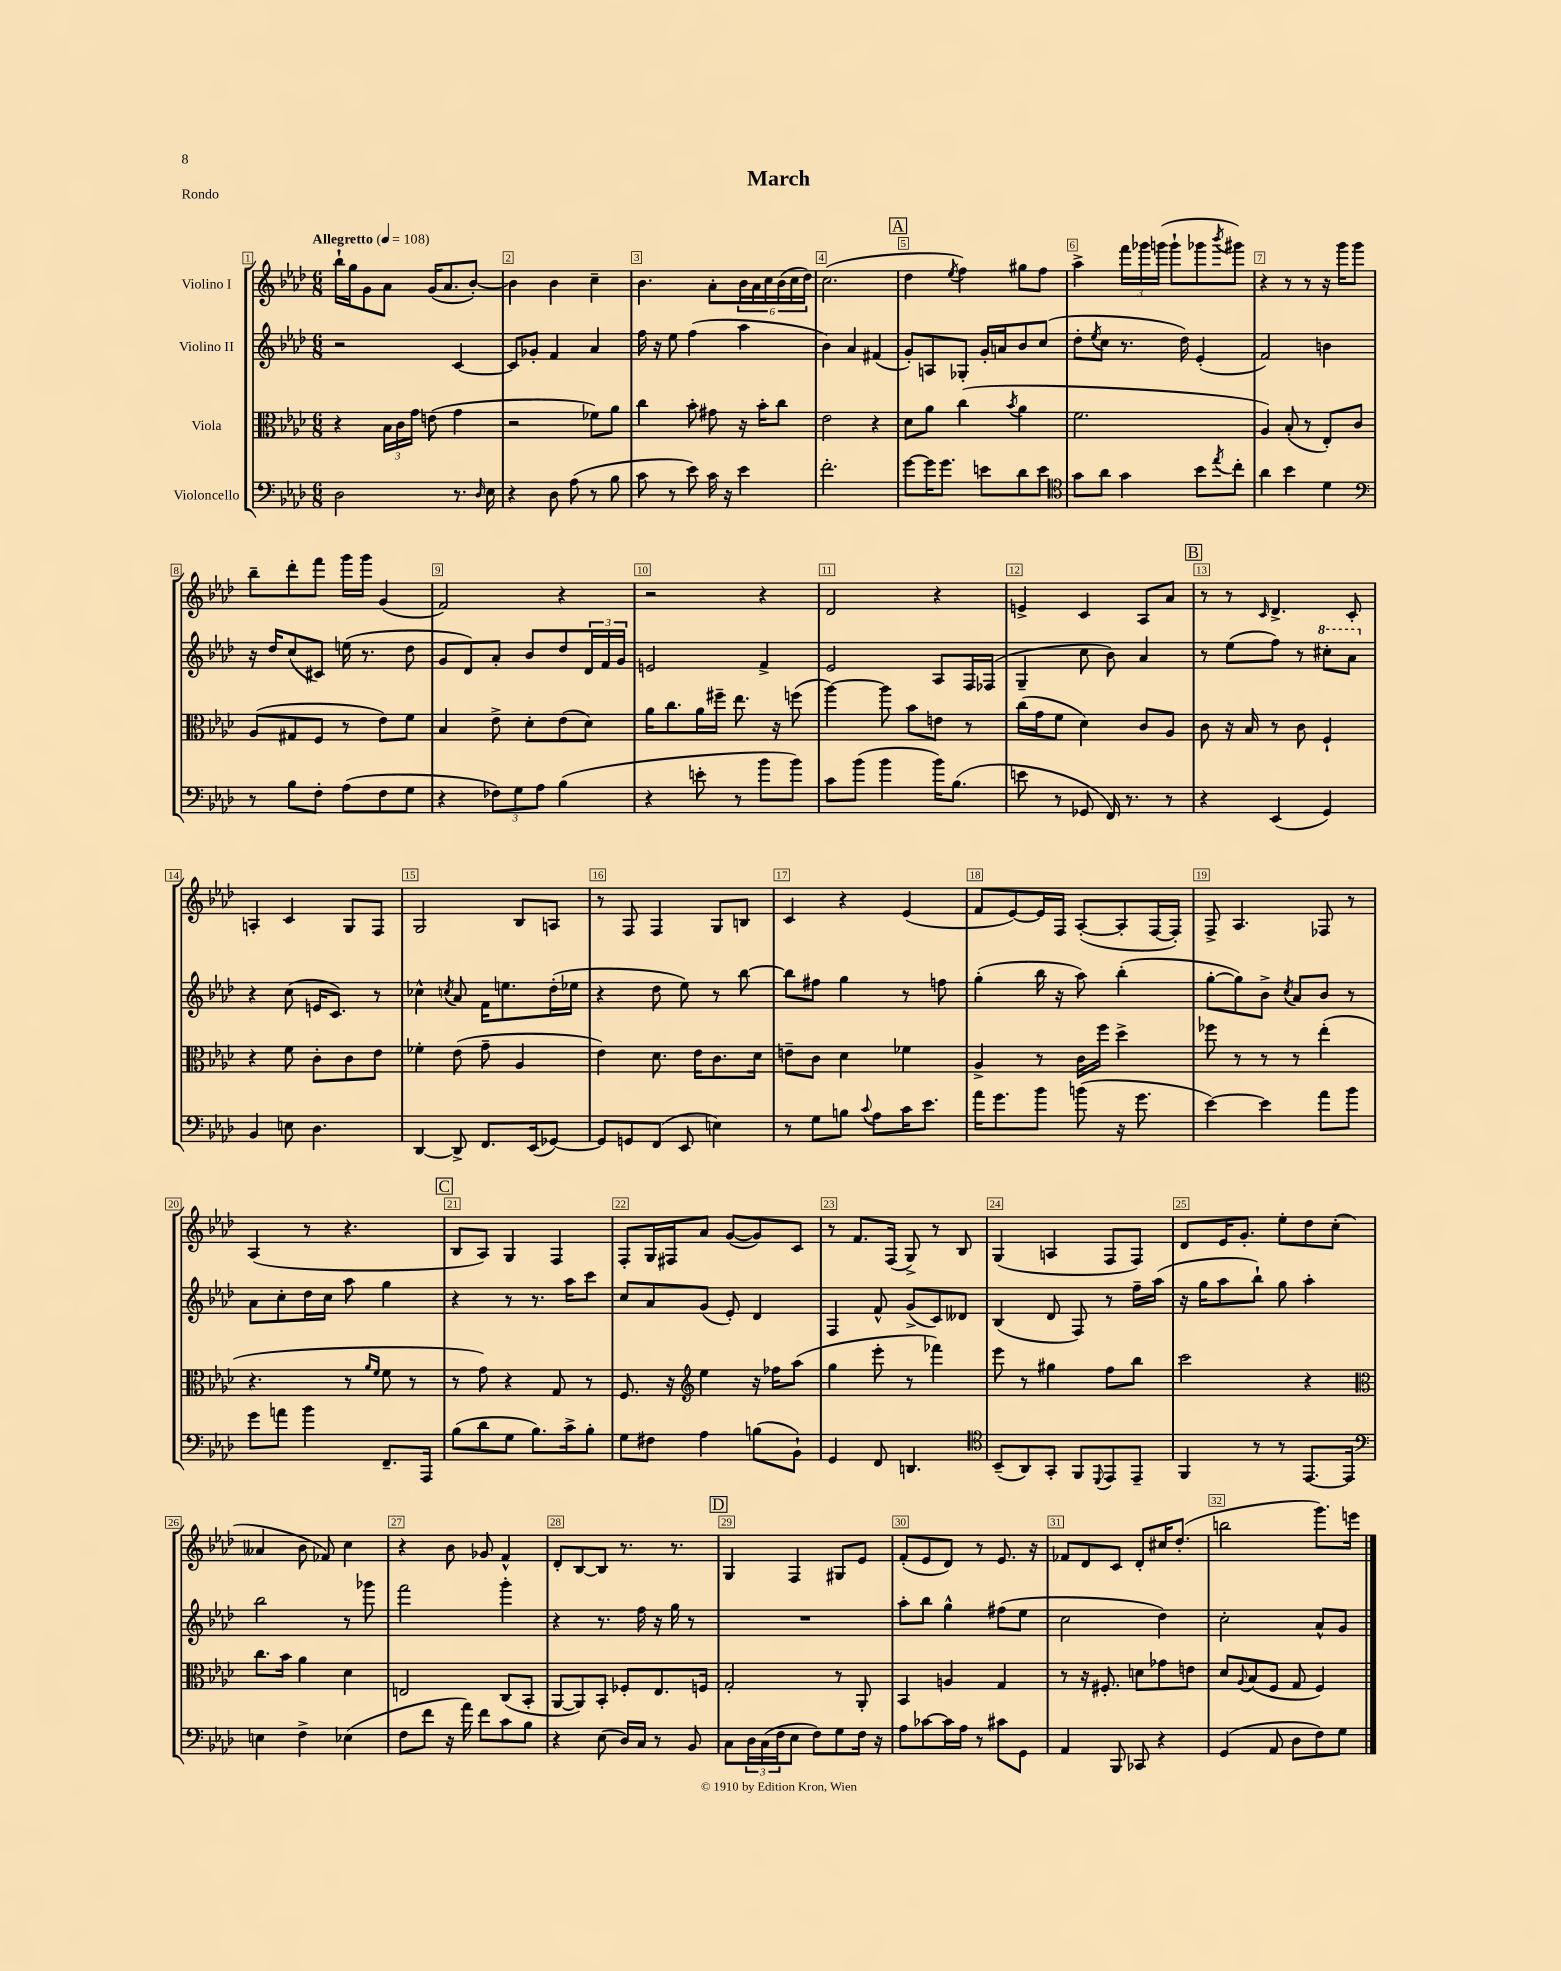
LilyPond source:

\header { title = "March" piece = "Rondo" }
<<
\new StaffGroup <<
\new Staff = "s0" \with { instrumentName = "Violino I" } {
    \clef treble \key aes \major \numericTimeSignature \time 6/8 \tempo "Allegretto" 4 = 108
    bes''16-! g''16 g'8 aes'8 g'16( aes'8. bes'8~-.) |
    bes'4 bes'4 c''4-- |
    bes'4. aes'8-. \tuplet 6/4 { bes'16 aes'16 c''16 bes'16( c''16 des''16) } |
    c''2.( |
    \mark \markup { \box "A" } des''4 \acciaccatura { ees''8 } f''4) gis''8 f''8 |
    aes''4-> \tuplet 3/2 { f'''16 ges'''16 g'''16( } g'''8-! ges'''8 \acciaccatura { bes'''8 } gis'''8) |
    r4 r8 r8 r16 g'''16 g'''8 |
    bes''8-- des'''8-. f'''8 g'''16 g'''16 g'4( |
    f'2) r4 |
    r2 r4 |
    des'2 r4 |
    e'4-> c'4 aes8 aes'8 |
    \mark \markup { \box "B" } r8 r8 \grace { c'16 } des'4.-> c'8-. |
    a4-. c'4 g8 f8 |
    g2 bes8 a8 |
    r8 f8 f4 g8 b8 |
    c'4 r4 ees'4( |
    f'8 ees'8~) ees'16 f16 aes8~-.( aes8-. f16~ f16-.) |
    f8-> aes4. fes8 r8 |
    aes4( r8 r4. |
    \mark \markup { \box "C" } bes8 aes8) g4 f4 |
    f8-. g16 fis16 aes'8 g'8~( g'8) c'8 |
    r8 f'8. f16( g8->) r8 bes8 |
    g4( a4 f8 f8) |
    des'8 ees'16 g'8.-. ees''8-. des''8 c''8-.( |
    aeses'4 bes'8 fes'8) c''4 |
    r4 bes'8 ges'8 f'4-^ |
    des'8-. bes8~ bes8 r8. r8. |
    \mark \markup { \box "D" } g4 f4 gis8 ees'8 |
    f'8-.( ees'8 des'8) r8 ees'8. r16 |
    fes'8 des'8 c'8 des'8-. cis''16 des''8.-.( |
    b''2 g'''8.) e'''16 \bar "|." |
}
\new Staff = "s1" \with { instrumentName = "Violino II" } {
    \clef treble \key aes \major \numericTimeSignature \time 6/8
    r2 c'4~ |
    c'8 ges'8-. f'4 aes'4 |
    f''16 r16 ees''8 f''4( aes''4 |
    bes'4) aes'4 fis'4( |
    \mark \markup { \box "A" } g'8-.) a8 ges8-. g'16-. a'16 bes'8 c''8( |
    des''8-. \acciaccatura { ees''8 } c''8 r8. des''16) ees'4-.( |
    f'2) b'4 |
    r16 des''16 c''8( cis'8) e''16( r8. des''8 |
    g'8 des'8) aes'8-. bes'8 des''8 \tuplet 3/2 { des'16 f'16 g'16 } |
    e'2 f'4-> |
    ees'2 aes8 f16 fes16( |
    g4-- c''8 bes'8) aes'4 |
    \mark \markup { \box "B" } r8 ees''8( f''8) r8 \ottava #1 cis'''8-. aes''8 \ottava #0 |
    r4 c''8( e'16 c'8.) r8 |
    ces''4-^ \acciaccatura { c''8 } aes'8 f'16 e''8. des''16-.( ees''16 |
    r4 des''8 ees''8) r8 bes''8~ |
    bes''8 fis''8 g''4 r8 f''8 |
    g''4-.( bes''16 r16 aes''8) bes''4-.( |
    g''8~-. g''8) bes'8-> \acciaccatura { c''8 } aes'8 bes'8 r8 |
    aes'8 c''8-. des''16 c''16 aes''8 g''4 |
    \mark \markup { \box "C" } r4 r8 r8. aes''16 c'''8 |
    c''8 aes'8 g'8( ees'8-.) des'4 |
    f4 f'8-^ g'8->( c'8) deses'8 |
    bes4( des'8 f8) r8 f''16-- aes''16( |
    r16 g''16 aes''8 bes''8-!) g''8 aes''4-. |
    bes''2 r8 ges'''8 |
    f'''2 g'''4-. |
    r4 r8. f''16 r16 g''16 r8 |
    \mark \markup { \box "D" } R2. |
    aes''8-. bes''8 g''4-^ fis''8( ees''8 |
    c''2 des''4) |
    c''2-. aes'8-^ g'8 \bar "|." |
}
\new Staff = "s2" \with { instrumentName = "Viola" } {
    \clef alto \key aes \major \numericTimeSignature \time 6/8
    r4 \tuplet 3/2 { bes16 c'16 g'16 } e'8( g'4 |
    r2 fes'8) aes'8 |
    c''4 bes'8-. gis'8 r16 bes'16-. c''8 |
    ees'2 r4 |
    \mark \markup { \box "A" } des'8 aes'8 c''4( \acciaccatura { bes'8 } aes'4 |
    f'2. |
    aes4) bes8-.( r8 ees8-.) c'8 |
    aes8( gis8 f8 r8 ees'8) f'8 |
    bes4 ees'8-> des'8-. ees'8( des'8) |
    aes'16 c''8. aes'16 fis''16-- ees''8. r16 f''8( |
    aes''4~) aes''8 bes'8 e'8 r8 |
    c''16( g'16 f'8 des'4) c'8 aes8 |
    \mark \markup { \box "B" } c'8 r16 bes16 r8 c'8 f4-! |
    r4 f'8 c'8-. c'8 ees'8 |
    fes'4-. ees'8( g'8-- aes4 |
    ees'4) des'8. ees'16 c'8. des'16 |
    e'8-- c'8 des'4 fes'4 |
    aes4-> r8 c'16 f''16 des''4-> |
    fes''8 r8 r8 r8 ees''4-.( |
    r4. r8 \grace { aes'16 f'16 } f'8 r8 |
    \mark \markup { \box "C" } r8 g'8) r4 g8 r8 |
    f8. r16 \clef treble ees''4 r16 fes''16 aes''8( |
    g''4 ees'''8-. r8 fes'''4) |
    ees'''8 r8 gis''4 f''8 bes''8 |
    c'''2 r4 |
    \clef alto c''8. bes'16 aes'4 des'4 |
    e2 c8( bes,8-. |
    aes,8~ aes,8) bes,8-. fes8-. ees8. f16 |
    \mark \markup { \box "D" } g2-. r8 aes,8-. |
    bes,4 a4 g4 |
    r8 r16 fis8.-. d'8 ges'8 e'8 |
    des'8 \appoggiatura { aes8 } bes8( f8 g8 f4) \bar "|." |
}
\new Staff = "s3" \with { instrumentName = "Violoncello" } {
    \clef bass \key aes \major \numericTimeSignature \time 6/8
    des2 r8. \grace { des16 } ees16 |
    r4 des8 aes8( r8 bes8 |
    c'8 r8 ees'8) c'16 r16 ees'4 |
    f'2.-. |
    \mark \markup { \box "A" } g'8~ g'16 g'8. e'8 des'8 e'8 |
    \clef tenor g'8 aes'8 g'4 bes'8 \acciaccatura { ees''8 } c''8-. |
    aes'4 bes'4 des'4 |
    \clef bass r8 bes8 f8-. aes8( f8 g8 |
    r4 \tuplet 3/2 { fes8) g8 aes8 } bes4( |
    r4 e'8-. r8 bes'8 bes'8) |
    c'8 bes'8( bes'4 bes'16) bes8.( |
    e'8 r8 ges,8 f,16) r8. r8 |
    \mark \markup { \box "B" } r4 ees,4( g,4) |
    bes,4 e8 des4. |
    des,4~ des,8-> f,8. ees,16( ges,8~) |
    ges,8 g,8 f,8( ees,8 e4) |
    r8 g8 b8 \appoggiatura { c'8 } aes8 c'16 ees'8. |
    aes'16 g'8. bes'8 b'8( r16 g'8. |
    ees'4~) ees'4 aes'8 bes'8 |
    g'8 a'8 bes'4 f,8.-- aes,,16 |
    \mark \markup { \box "C" } bes8( des'8 g8 bes8.) c'16-> bes8-. |
    g8 fis8 aes4 b8( bes,8-!) |
    g,4 f,8 d,4. |
    \clef tenor bes,8--( aes,8) g,8-. f,8 \appoggiatura { des,8 } ees,8 ees,8-- |
    f,4 r8 r8 ees,8.~ ees,16 |
    \clef bass e4 f4-> ees4( |
    f8 f'8 r16 aes'16) f'8 c'8 bes8 |
    r4 ees8( des16) c16 r8 bes,8 |
    \mark \markup { \box "D" } c8 \tuplet 3/2 { des16 c16( f16 } ees8 f8) g8 f16 r16 |
    aes8 ces'8~ ces'16 aes16 r8 cis'8 g,8 |
    aes,4 bes,,8 ces,8 r4 |
    g,4( aes,8 des8 f8) g8 \bar "|." |
}
>>
>>
\layout { \context { \Score \override BarNumber.break-visibility = ##(#f #t #t) barNumberVisibility = #all-bar-numbers-visible \override BarNumber.stencil = #(make-stencil-boxer 0.1 0.3 ly:text-interface::print) } }
